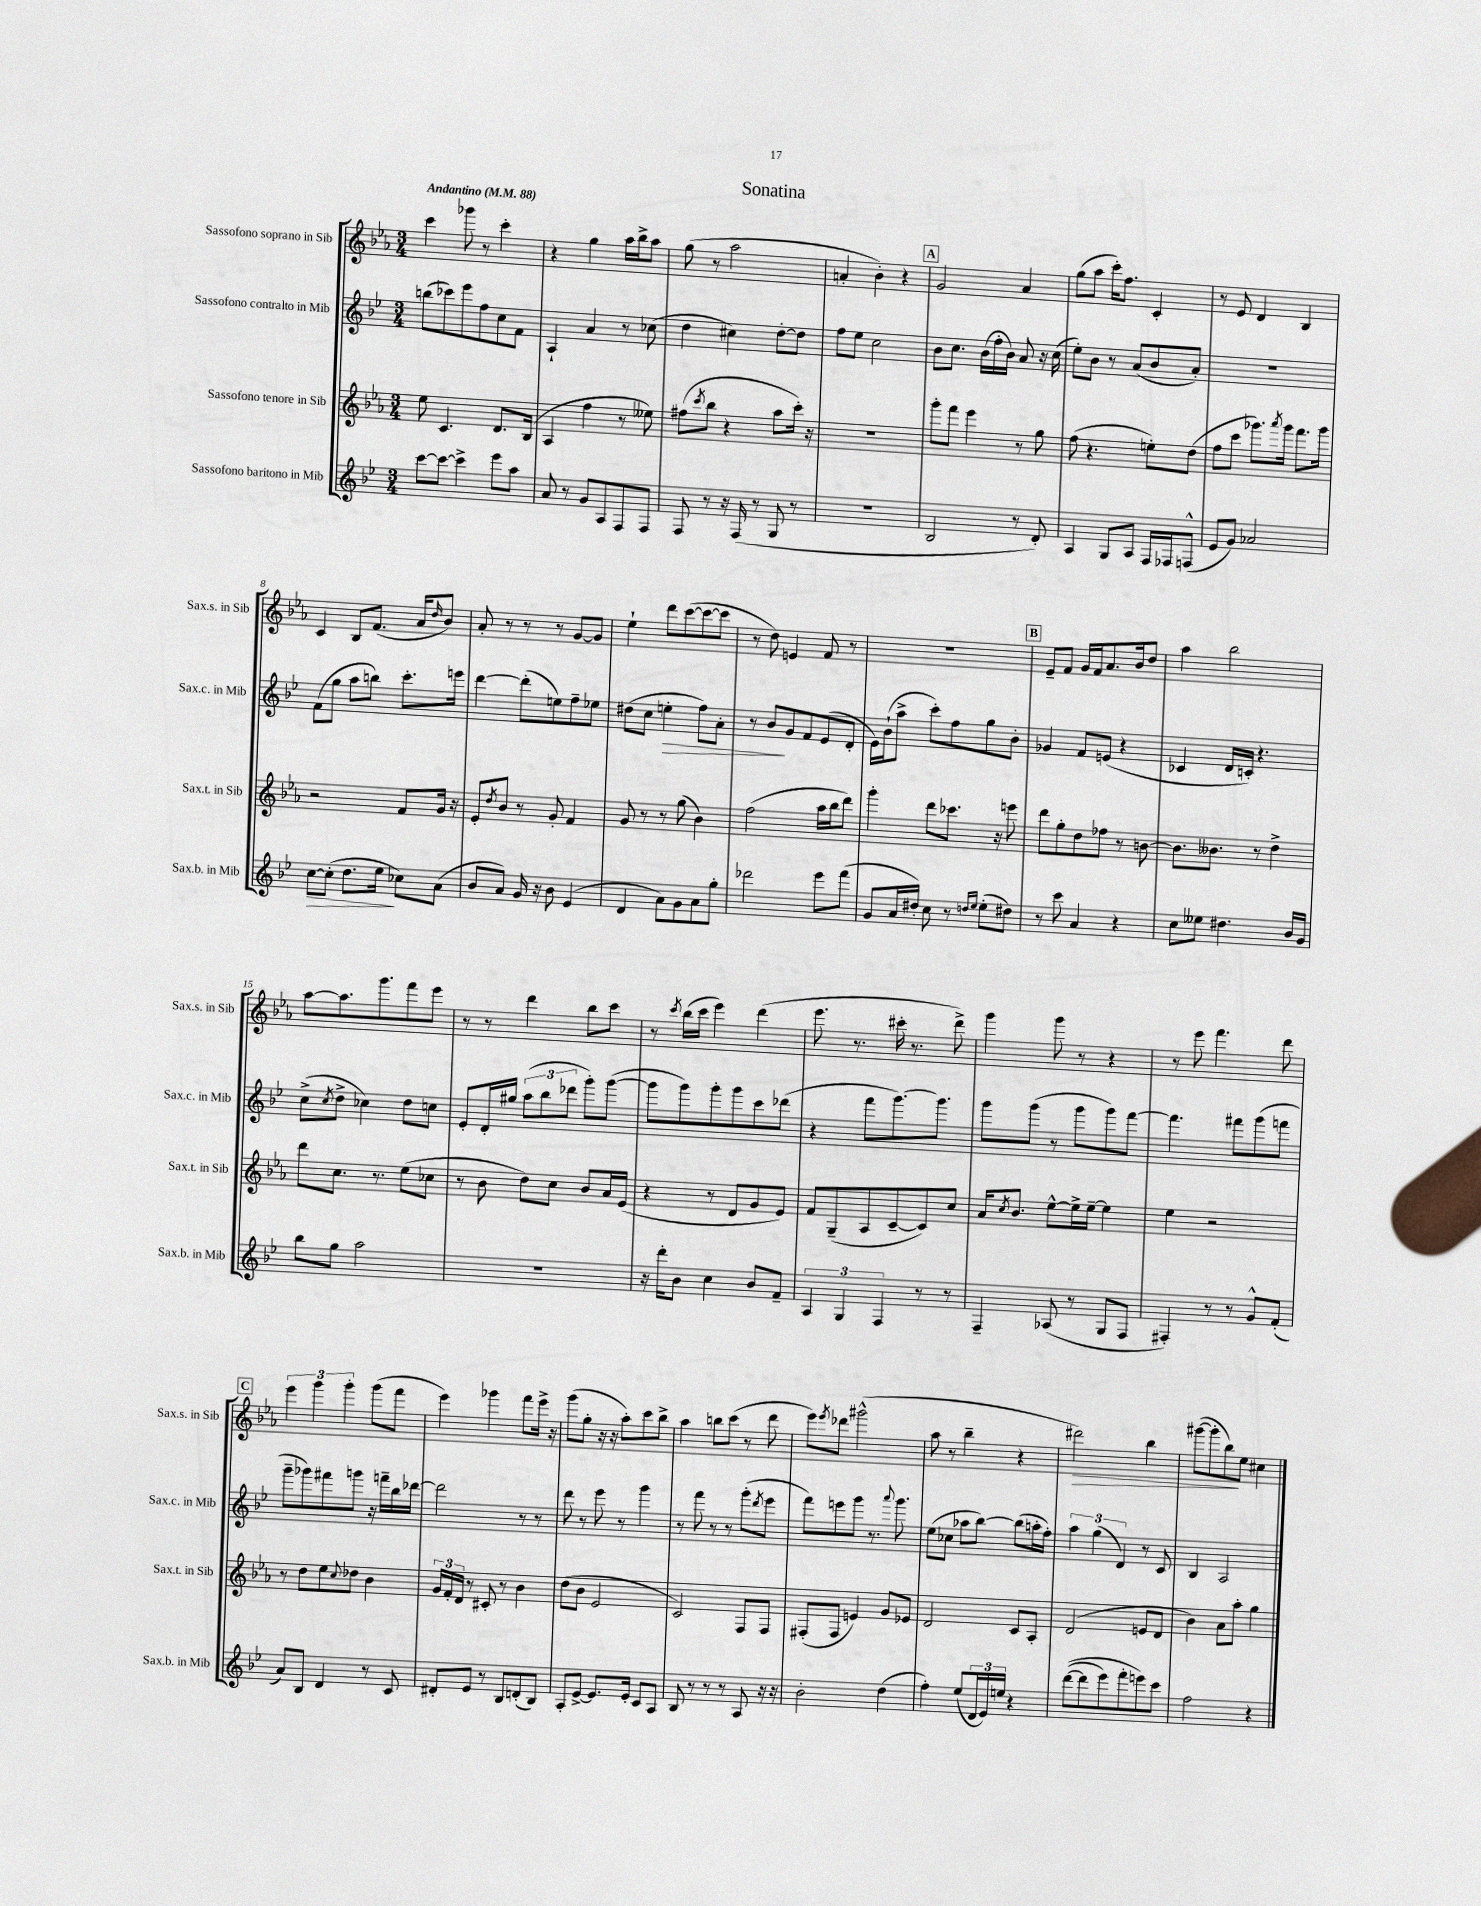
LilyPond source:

\header { title = "Sonatina" }
<<
\new StaffGroup <<
\new Staff = "s0" \with { instrumentName = "Sassofono soprano in Sib" shortInstrumentName = "Sax.s. in Sib" } {
    \clef treble \key ees \major \numericTimeSignature \time 3/4 \tempo "Andantino" 4 = 88
    c'''4 ges'''8 r8 c'''4-. |
    r4 g''4 aes''16 bes''16-> aes''8 |
    g''8( r8 aes''2 |
    a'4-. bes'4-.) r4 |
    \mark \markup { \box "A" } g'2 aes'4 |
    g''8( aes''8 c'''16-.) f''8. c'4-. |
    r8 ees'8 d'4 bes4 |
    c'4 bes8 f'8.( aes'16 \grace { d''16 } bes'8) |
    aes'8-. r8 r8 r8 g'8~ g'8 |
    ees''4-! d'''8 c'''8~( c'''8~ c'''8 |
    r8 d''8) e'4 f'8 r8 |
    R2. |
    \mark \markup { \box "B" } ees'8-- f'8 g'16 f'16 aes'8. bes'16 d''8 |
    aes''4 bes''2 |
    aes''8~ aes''8. g'''8. f'''8 ees'''8 |
    r8 r8 d'''4 bes''8 c'''8 |
    r8 \acciaccatura { c'''8 } bes''16( c'''16 ees'''4) d'''4( |
    ees'''8. r8. cis'''16-. r8. d'''8->) |
    g'''4 g'''8 r8 r4 |
    r8 ees'''8 f'''4. d'''8 |
    \mark \markup { \box "C" } \tuplet 3/2 { ees'''4 g'''4 g'''4-. } g'''8( f'''8 |
    ees'''4) ges'''4 f'''8 ees'''16-> r16 |
    g'''8( g''8-. r16 r16 aes''8-.) c'''8 bes''8-> |
    aes''4 b''8 c'''8( r8 d'''8 |
    ees'''8) \acciaccatura { ees'''8 } des'''8 gis'''2-^( |
    aes''8 r8 bes''4-- r4 |
    dis'''2\>) bes''4 |
    gis'''8~( gis'''8-. bes''8\!) ees''8 cis''4 \bar "|." |
}
\new Staff = "s1" \with { instrumentName = "Sassofono contralto in Mib" shortInstrumentName = "Sax.c. in Mib" } {
    \clef treble \key bes \major \numericTimeSignature \time 3/4
    b''8( ces'''8) ees'''8 f''8 c''8 f'8 |
    a4-! a'4 r8 ces''8( |
    d''4 cis''4) d''8~-. d''8 |
    f''8 ees''8 c''2 |
    \mark \markup { \box "A" } bes'8 c''8. bes'16( f''16-. bes'16) a'8 r16 c''16( |
    ees''8-.) bes'8 r8 a'8( bes'8 a'8-.) |
    R2. |
    f'8( g''8 a''8 b''8) c'''8.-. e'''16 |
    d'''4~ d'''8-.( e''8) f''8-- ees''8 |
    dis''8( c''8 e''4-.\> f''8) a'8-. |
    r8 bes'8\! g'8 f'8 ees'8( d'8-. |
    ees'16) bes'16-!( a''8-> c'''8-.) f''8 g''8 bes'8-. |
    \mark \markup { \box "B" } ges'4 f'8 e'8( r4 |
    ces'4 d'16 c'16-.) r4. |
    c''8->( \acciaccatura { c''8 } d''8-> ces''4) d''8 c''8 |
    ees'8-. d'16-. gis''16 \tuplet 3/2 { a''8( bes''8 des'''8 } g'''8-.) g'''8~( |
    g'''8 g'''8) g'''8-. g'''8 c'''8 des'''8( |
    r4 f'''8 g'''8.~) g'''8. |
    g'''8 g'''8( r8 g'''8 g'''8) f'''8~ |
    f'''4. fis'''8 g'''8( f'''8 |
    \mark \markup { \box "C" } g'''8-- ges'''8) fis'''8 g'''8 r16 f'''16-- bes''16 des'''16~ |
    des'''2 r8 r8 |
    d'''8 r8 ees'''8 r8 g'''4 |
    r8 f'''8 r8 r8 g'''8-.( \acciaccatura { d'''8 } ees'''8 |
    f'''8) e'''8 g'''8 r8. \appoggiatura { a'''8 } g'''8. |
    ees''8( ces''8 aes''8 bes''8~) bes''8( a''16-. f''16-.) |
    \tuplet 3/2 { a''4 g''4( d'4) } r8 c'8 |
    bes4 a2 \bar "|." |
}
\new Staff = "s2" \with { instrumentName = "Sassofono tenore in Sib" shortInstrumentName = "Sax.t. in Sib" } {
    \clef treble \key ees \major \numericTimeSignature \time 3/4
    ees''8 c'4. d'8. bes16( |
    aes4 f''4 r8 eeses''8) |
    fis''8( \acciaccatura { c'''8 } bes''8 r4 aes''8 c'''16-.) r16 |
    R2. |
    \mark \markup { \box "A" } g'''8-. f'''8 ees'''4 r8 g''8 |
    f''8( r4. e''8-.) d''8( |
    f''8 c'''8 ges'''8.) \acciaccatura { aes'''8 } ges'''16 f'''8. ges'''16 |
    r2 f'8 g'16 r16 |
    ees'8-. \acciaccatura { d''8 } bes'8 r8 g'8-. f'4 |
    g'8 r8 r8 g''8( bes'4) |
    f''2( aes''16 bes''16 d'''8) |
    g'''4-. d'''8 ces'''8. r16 e'''8 |
    \mark \markup { \box "B" } d'''8 g''8-. d''8 fes''8 r8 b'8~ |
    b'8. beses'8. r8 d''4-> |
    d'''8 c''8. r8. ees''8( ces''8 |
    r8 bes'8 d''8) c''8 bes'8 aes'16 ees'16( |
    r4 r8 d'8 g'8 ees'8) |
    f'8 g8--( aes8 c'8~-- c'8) c''8 |
    aes'16 \acciaccatura { c''8 } bes'8. ees''8~-^ ees''16-> ees''16~-- ees''4 |
    ees''4 r2 |
    \mark \markup { \box "C" } r8 d''8 ees''8 \appoggiatura { c''8 } des''8 bes'4 |
    \tuplet 3/2 { g'16 f'16-. d'16 } r8 cis'8-. r8 bes'4 |
    d''8( bes'8 ees'2 |
    c'2) f8 f8 |
    fis8-.( fis8 e'4) g'8 ees'8 |
    d'2 c'8 aes8-. |
    d'2( e'8 d'8 |
    bes'4) aes'8 aes''8-. g''4 \bar "|." |
}
\new Staff = "s3" \with { instrumentName = "Sassofono baritono in Mib" shortInstrumentName = "Sax.b. in Mib" } {
    \clef treble \key bes \major \numericTimeSignature \time 3/4
    c'''8~ c'''8~ c'''4-> ees'''8 a''8 |
    a'8 r8 g'8 a8 f8 f8 |
    f8 r8 r16 f16( r8 g8 r8 |
    R2. |
    \mark \markup { \box "A" } bes2 r8 d'8-.) |
    a4 g8 a8 f16 fes16 f8-^( |
    ees'8 g'8) aes'2 |
    c''8~\> c''8-.( d''8. ees''16\! ces''8) a'8( |
    bes'8 a'8) g'16 r16 bes'8 ees'4( |
    d'4 a'8) g'8 a'8 g''8-. |
    des'''2 ees'''8 f'''8( |
    g'8 a'16 dis''16-.) c''8 r8 \grace { d''16 ees''16 } ees''8-.( dis''8) |
    \mark \markup { \box "B" } r8 c'''8 a'4 r4 |
    c''8 eeses''8 dis''4. bes'16 g'16 |
    bes''8 g''8 a''2 |
    R2. |
    r16 d'''16-. bes'8 c''4 bes'8 f'8-- |
    \tuplet 3/2 { a4 g4 f4 } r8 r8 |
    f4-- aes8( r8 g8 f8 |
    fis4-.) r8 r8 g'8-^ f'8-.( |
    \mark \markup { \box "C" } a'8) bes8 d'4 r8 c'8 |
    dis'8-. ees'8 r8 bes8 d'8-.( bes8) |
    a8-. ees'8~-> ees'8. ees'16-. c'8 a8 |
    bes8 r8 r8 r8 a8 r16 r16 |
    bes'2-. d''4( |
    f''4-.) ees''8( \tuplet 3/2 { d'16 ees'16) e''16 } r4 |
    d'''8~(\( d'''8 ees'''8) f'''8-. e'''8\) c'''8 |
    f''2 r4 \bar "|." |
}
>>
>>
